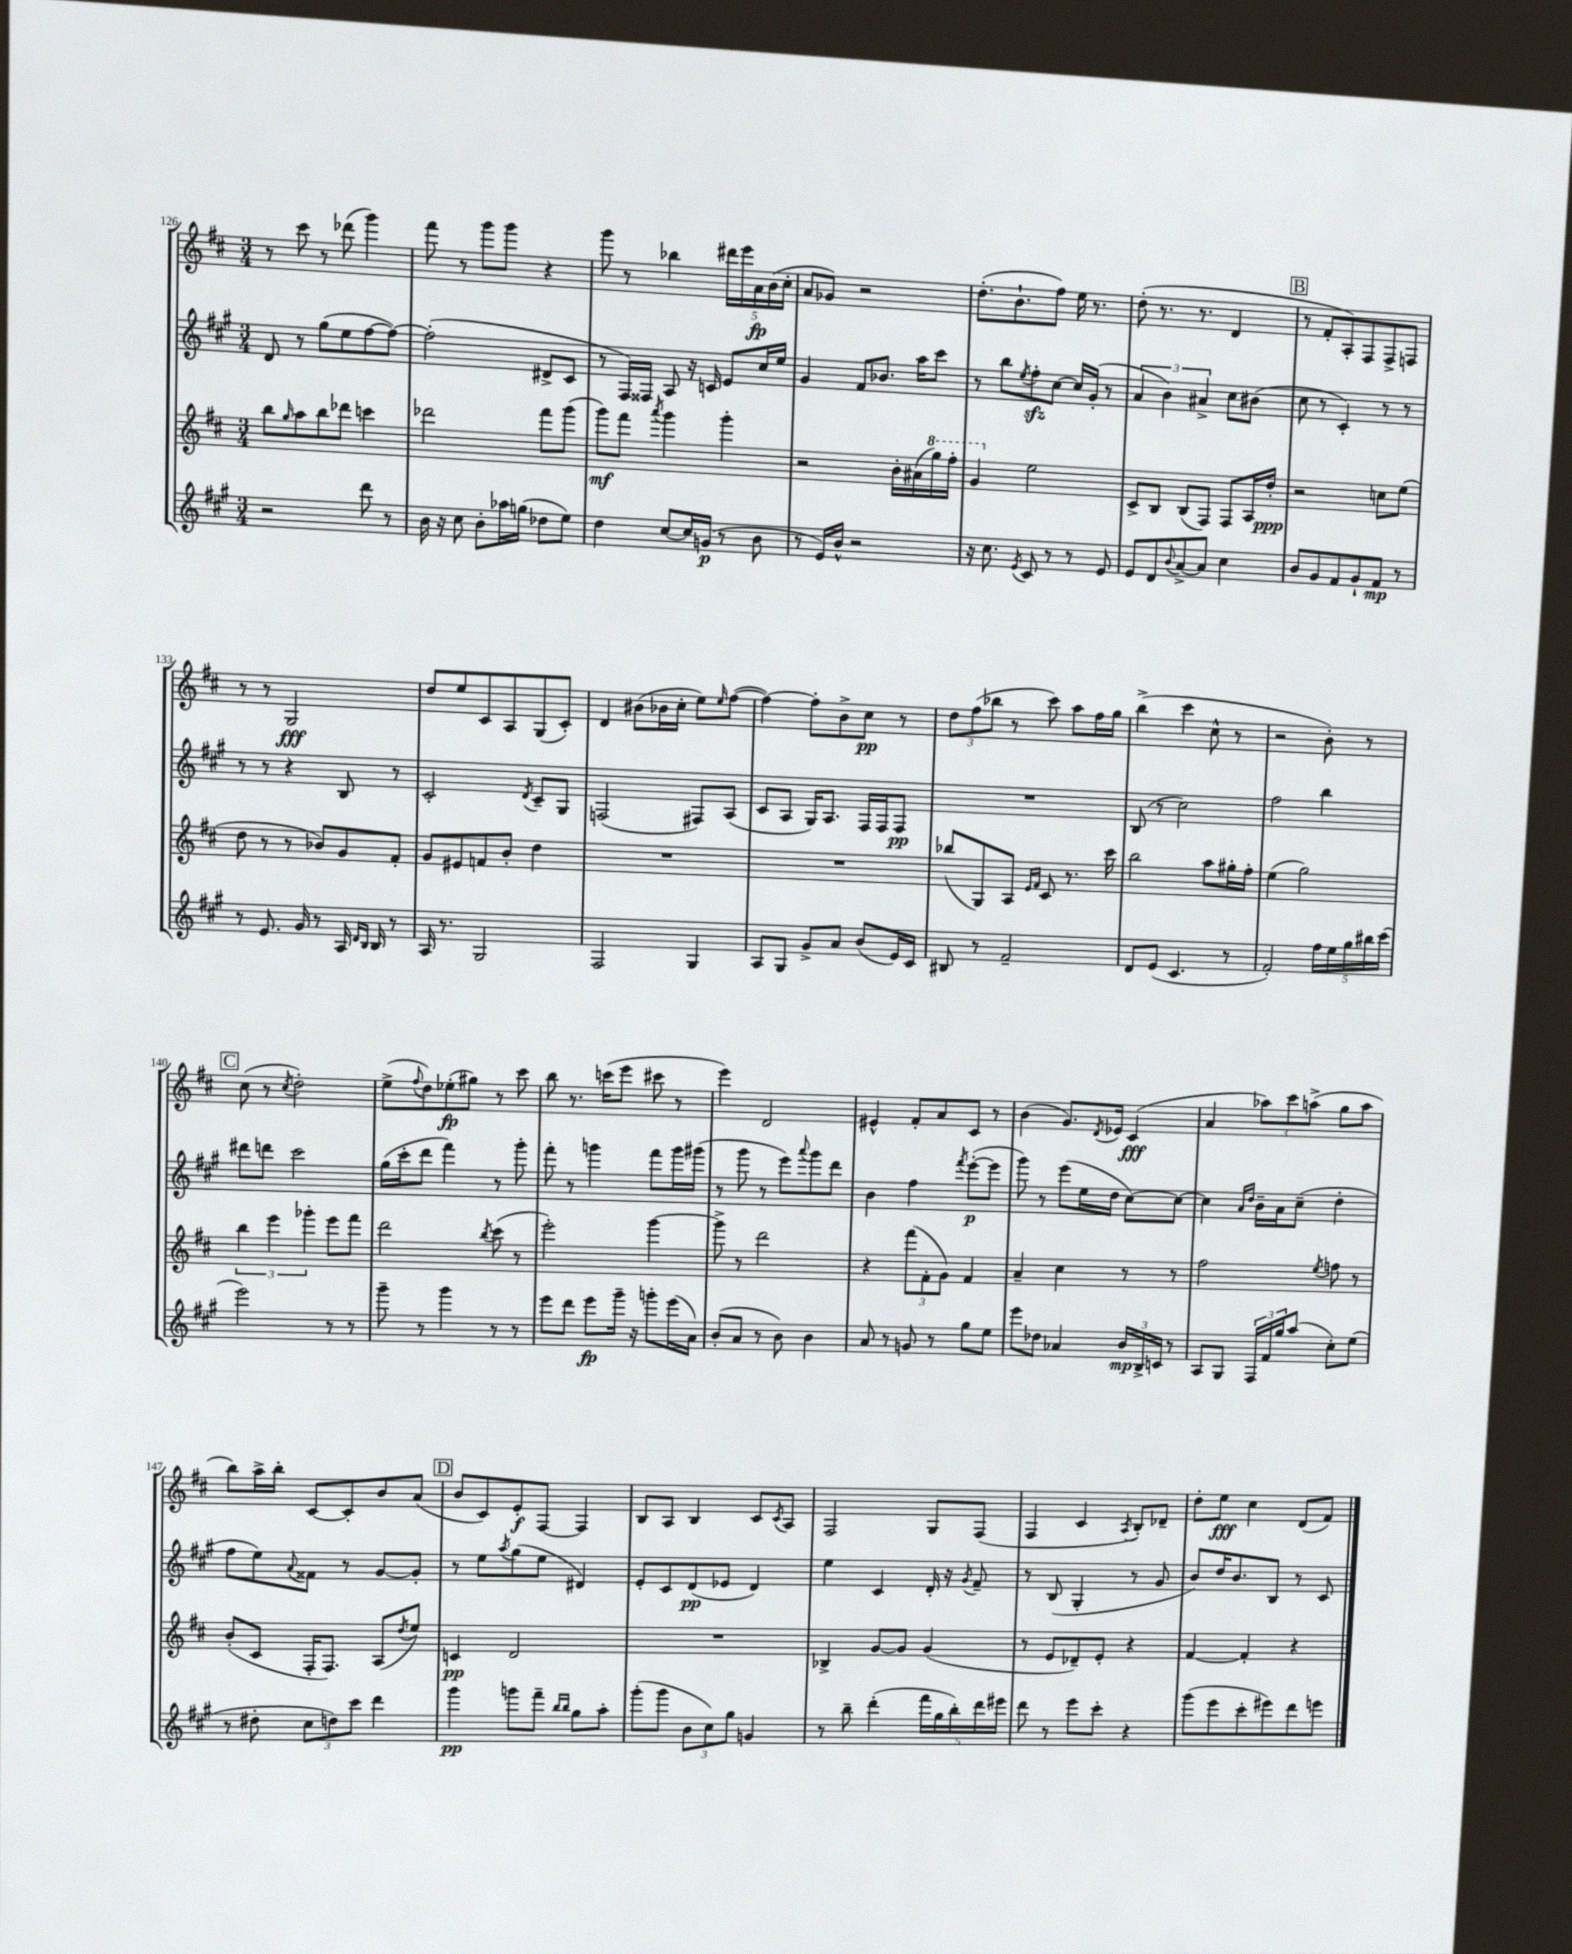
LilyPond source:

<<
\new StaffGroup <<
\new Staff = "s0" {
    \clef treble \key d \major \numericTimeSignature \time 3/4
    r8 cis'''8 r8 des'''8( g'''4) |
    fis'''8 r8 g'''8 g'''8 r4 |
    g'''8 r8 bes''4 \tuplet 5/4 { dis'''16 e'''16 a'16\fp b'16( cis''16-. } |
    a'8 ges'8) r2 |
    d''8.-.( b'8.-! fis''8) e''16 r8. |
    d''8-.( r8. r8. d'4 |
    \mark \markup { \box "B" } r8 fis'8-. a8-.) fis8 fis8-> f8 |
    r8 r8 g2\fff |
    d''8 e''8 cis'8 a8 g8( cis'8-.) |
    d'4 bis'8( bes'16 cis''16-. e''8) \grace { e''16 } fis''8~( |
    fis''4~) fis''8-. b'8-> cis''8\pp r8 |
    \tuplet 3/2 { d''8 fis''8( bes''8 } r8 cis'''8) a''8 fis''16 g''16 |
    b''4->( cis'''4 cis''8-^ r8 |
    r2 b'8-.) r8 |
    \mark \markup { \box "C" } cis''8( r8 \acciaccatura { cis''8 } d''2-.) |
    e''8->( \appoggiatura { fis''8 } d''8) ees''8-.\fp( gis''8) r8 cis'''8 |
    b''8 r8. c'''16( e'''8 cis'''8 r8 |
    e'''4) d'2 |
    eis'4-^ fis'8-. a'8 cis'8 r8 |
    b'4( g'8.) \acciaccatura { d'8 } ees'16 cis'4\fff( |
    a'4 \tuplet 3/2 { aes''8) cis'''8 a''8->( } g''8 a''8 |
    b''8) a''16-> b''16-. cis'8~ cis'8-. b'8 a'8( |
    \mark \markup { \box "D" } b'8 cis'8) e'8-.\f fis8~ fis4 |
    b8 a8 b4 cis'8 \acciaccatura { cis'8 } a8 |
    fis2 g8 fis8( |
    fis4 cis'4 \acciaccatura { a8 } b8-.) des'8-- |
    d''8-. e''8\fff cis''4 d'8( fis'8) \bar "|." |
}
\new Staff = "s1" {
    \clef treble \key a \major \numericTimeSignature \time 3/4
    d'8 r8 gis''8( e''8 fis''8~ fis''8~) |
    fis''2-.( dis'8-> cis'8 |
    r8 fis16) fisis16 a8 r16 c'16 e'8 cis''16 e''16 |
    gis'4 fis'8 bes'8. a''16 cis'''8 |
    r8 b''8 \acciaccatura { e''8 } fis''8-.\sfz cis''8~ cis''16 gis'16-.( r8 |
    \tuplet 3/2 { a'4 b'4) ais'4-> } cis''8 bis'8( |
    \mark \markup { \box "B" } cis''8 r8 cis'4-.) r8 r8 |
    r8 r8 r4 b8 r8 |
    cis'2-. \acciaccatura { d'8 } cis'8-- gis8 |
    f2( fis8) a8( |
    cis'8 a8 gis16) a8. fis16 fis16 fis8\pp |
    R2. |
    b8( r8 cis''2) |
    fis''2 b''4 |
    \mark \markup { \box "C" } dis'''8 d'''8 cis'''2 |
    gis''16( cis'''16-. d'''8 fis'''4) r8 gis'''8-. |
    fis'''8-. r8 g'''4 fis'''8 g'''16 gis'''16( |
    r8 gis'''8 r8 e'''8) \appoggiatura { a'''8 } gis'''8 d'''8 |
    b'4 fis''4 \acciaccatura { fis'''8 } e'''8~-.\p( e'''8 |
    gis'''8) r8 e'''8( e''16 d''16 cis''8~) cis''8~ |
    cis''4 \grace { a'16 d''16 } b'16-- a'16 cis''8--( d''4-. |
    fis''8 e''8) \appoggiatura { a'8 } fisis'8 r8 gis'8~ gis'8-. |
    \mark \markup { \box "D" } r8 e''8 \acciaccatura { a''8 } gis''8( e''8 dis'4) |
    e'8-. cis'8 d'8\pp( ees'8 d'4) |
    e''4 cis'4 d'16-. r16 \acciaccatura { gis'8 } fis'8-- |
    r8 b8( gis4-. r8 gis'8 |
    b'8) d''16 b'8. b8 r8 cis'8 \bar "|." |
}
\new Staff = "s2" {
    \clef treble \key d \major \numericTimeSignature \time 3/4
    b''8 \grace { g''16 } a''8 b''8 des'''8 c'''4 |
    des'''2 fis'''8 g'''8( |
    g'''8\mf) fis'''8 \acciaccatura { a'''8 } g'''4 g'''4-. |
    r2 b'16-. ais'16( \ottava #1 g'''16) fis'''16-. |
    g''4 \ottava #0 e''2 |
    cis'8-> b8 b8( fis8) fis8 a16 d''16-.\ppp |
    \mark \markup { \box "B" } r2 c''8 e''8( |
    d''8 r8 r8 bes'8) g'8 fis'8-. |
    g'8 eis'8 f'8 b'8-. d''4 |
    R2. |
    R2. |
    bes''8( g8) a8 \grace { e'16 fis'16 } cis'8 r8. cis'''16 |
    b''2 a''8 gis''16-. fis''16-. |
    e''4( g''2) |
    \mark \markup { \box "C" } \tuplet 3/2 { b''4 e'''4 ges'''4-. } e'''8 fis'''8 |
    d'''2 \acciaccatura { b''8 } cis'''8( r8 |
    e'''2-.) g'''4~ |
    g'''8-> r8 d'''2 |
    r4 \tuplet 3/2 { fis'''8( fis'8-. g'8) } fis'4 |
    a'4-- cis''4 r8 r8 |
    fis''2 \acciaccatura { e''8 } f''8 r8 |
    b'8-.( cis'8 fis16-. fis8.) a8( \acciaccatura { d''8 } e''8) |
    \mark \markup { \box "D" } c'4\pp d'2 |
    R2. |
    bes4-> g'8~ g'8 g'4( |
    r8 e'8 des'8--) e'8-. r4 |
    fis'4~ fis'4-. r4 \bar "|." |
}
\new Staff = "s3" {
    \clef treble \key a \major \numericTimeSignature \time 3/4
    r2 d'''8 r8 |
    b'16 r16 cis''8 b'8-. aes''16 g''16( des''8 e''8) |
    d''4 cis''8~ cis''16 g'16\p( r8 b'8 |
    r8 e'16) b'16-^ r2 |
    r16 cis''8. \acciaccatura { e'8 } cis'8 r8 r8 e'8 |
    e'8 d'8 \appoggiatura { b'8 } a'8~-> a'8 cis''4 |
    \mark \markup { \box "B" } b'8 gis'8 fis'8 gis'8-! fis'8\mp r8 |
    r8 e'8. gis'16 r8 a16 \grace { d'16 b16 } b16 r8 |
    a16 r8. gis2 |
    fis2 gis4 |
    a8 gis8 gis'8-> a'8 b'8( e'16) cis'16 |
    bis8 r8 fis'2-- |
    d'8 e'8( cis'4. r8 |
    fis'2-.) \tuplet 5/4 { fis''16 e''16 gis''16 bis''16 cis'''16( } |
    \mark \markup { \box "C" } e'''2) r8 r8 |
    gis'''8-- r8 gis'''4 r8 r8 |
    e'''8 d'''8 e'''8\fp gis'''16-- r16 g'''8-. e'''16( a'16) |
    b'8-.( a'8 r8 b'8) b'4 |
    a'8 r8 g'8 r8 gis''8 e''8 |
    e'''8 des''8 aes'4 \tuplet 3/2 { b'16\mp b16-> c'16 } r8 |
    a8 gis8 \tuplet 3/2 { fis16 fis'16 gis''16 } a''8( cis''8-.) e''8( |
    r8 dis''8-. \tuplet 3/2 { cis''8 d''8) cis'''8 } d'''4 |
    \mark \markup { \box "D" } gis'''4\pp g'''8 fis'''8-- \grace { b''16 b''16 } gis''8 a''8-. |
    gis'''8-.( gis'''8 \tuplet 3/2 { b'8 cis''8) gis''8 } g'4 |
    r8 b''8-- d'''4-.( \tuplet 5/4 { fis'''16 gis''16 b''16-.) d'''16 eis'''16 } |
    d'''8 r8 e'''8 cis'''8-. r4 |
    gis'''8( e'''8 cis'''8-. eis'''8) d'''8 e'''8 \bar "|." |
}
>>
>>
\layout { \context { \Score currentBarNumber = #126 } }
